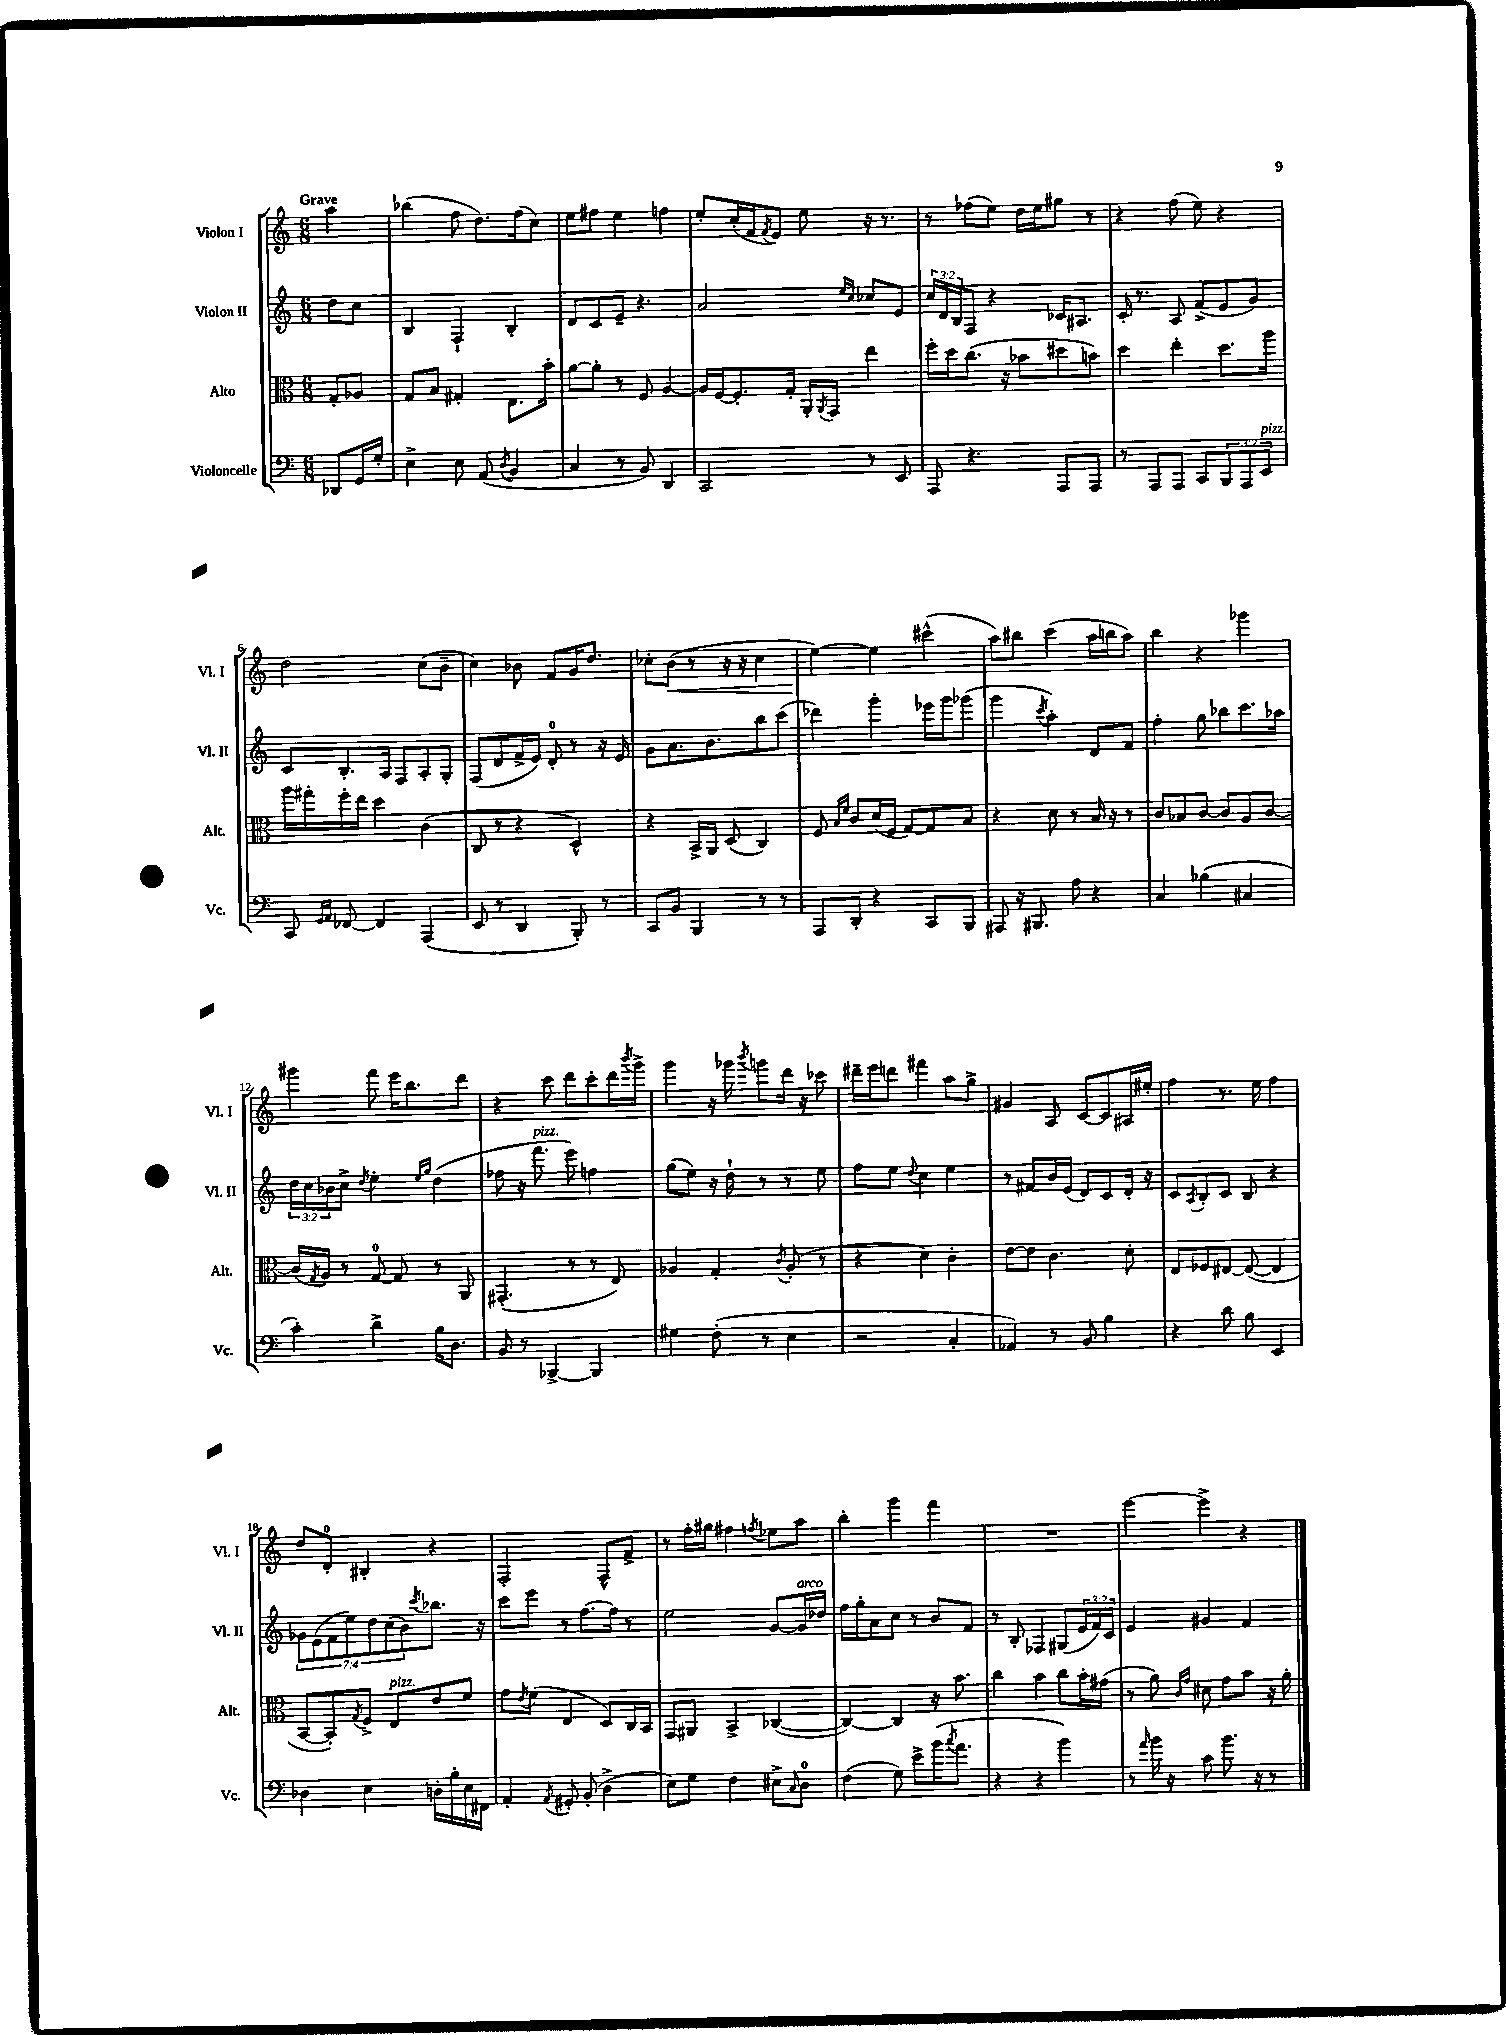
<<
\new StaffGroup <<
\new Staff = "s0" \with { instrumentName = "Violon I" shortInstrumentName = "Vl. I" } {
    \clef treble \key c \major \numericTimeSignature \time 6/8 \partial 4 \tempo "Grave"
    a''4 |
    bes''4( f''8 d''8.) f''16( c''8) |
    e''8 fis''8 e''4 f''4 |
    e''8-. c''16-.( f'16 \acciaccatura { f'8 } e'8) e''8 r16 r8. |
    r8 fes''8( e''8) d''16 e''16 gis''8 r8 |
    r4 f''8( e''8) r4 |
    d''2 c''8( b'8-- |
    c''4) bes'8 f'8 g'16 d''8. |
    ces''8-. b'8\<( r8 r16 r16 ces''4 |
    e''4~\!) e''4 cis'''4-^( |
    a''8) bis''8 c'''4( a''16 b''16 a''8) |
    b''4 r4 ges'''4 |
    gis'''4 f'''8 e'''16 b''8. d'''8 |
    r4 c'''8 d'''8 c'''8-. d'''16 \acciaccatura { b'''8 } g'''16-> |
    g'''4 r16 ges'''16 \acciaccatura { b'''8 } g'''8 d'''16 r16 ces'''8 |
    dis'''16-- e'''16 d'''8 fis'''4 a''8 g''8-> |
    gis'4 a8 c'8~ c'8 ais16 eis''16-. |
    f''4 r8. e''16 f''4 |
    d''8 d'8-0-. bis4-. r4 |
    f2-. f8-^ f'8-> |
    r8 f''16-. gis''16 fis''4 \acciaccatura { f''8 } ees''8 a''8 |
    b''4-. g'''4 f'''4 |
    R2. |
    e'''4~ e'''4-> r4 \bar "|." |
}
\new Staff = "s1" \with { instrumentName = "Violon II" shortInstrumentName = "Vl. II" } {
    \clef treble \key c \major \numericTimeSignature \time 6/8 \override Staff.TupletNumber.text = #tuplet-number::calc-fraction-text \partial 4
    d''8 c''8 |
    b4 f4-! b4-. |
    d'8 c'8 e'8-- r4. |
    a'2 \grace { e''16 c''16 } ces''8 e'8 |
    \tuplet 3/2 { c''16 d'16 b16 } f8 r4 ces'16 ais8. |
    c'16-. r8. a8 f'8->( e'8 g'8) |
    c'8 b8.-. a16 f8 a8-. g8-. |
    f8( d'8 f'16-> e'16) d'8-0-. r8 r16 e'16 |
    g'8 a'8. b'8. b''8 c'''8( |
    des'''4) g'''4-. ees'''16 g'''16 ges'''8( |
    g'''4 \acciaccatura { c'''8 } a''4-.) d'8 f'8 |
    f''4-. g''8 bes''8 c'''8. aes''16 |
    \tuplet 3/2 { d''16 c''16 bes'16 } c''8-> \acciaccatura { d''8 } e''4-. \grace { e''16 g''16 } d''4( |
    fes''8 r16 f'''8.^\markup { \italic "pizz." } e'''8) f''4 |
    g''8( e''8) r16 d''16-! r8 r8 e''8 |
    f''8 e''8 \appoggiatura { d''8 } c''4 e''4 |
    r8 fis'8 b'16 e'16( d'8) c'8 d'16-. r16 |
    c'8 \acciaccatura { a8 } b8-. c'8 b8 r4 |
    \tuplet 7/4 { ges'8 e'8( f'8 e''8) d''8 c''8( b'8) } \acciaccatura { c'''8 } bes''8. r16 |
    c'''8 e'''8 r8 f''8.~ f''16 r8 |
    e''2 g'8~ g'16^\markup { \italic "arco" } des''16 |
    f''16 g''16-. a'8 c''8 r8 b'8 f'8 |
    r8 b8-. fes4 gis8( \tuplet 3/2 { e'16 f'16) c'16 } |
    e'4 gis'4 f'4 \bar "|." |
}
\new Staff = "s2" \with { instrumentName = "Alto" shortInstrumentName = "Alt." } {
    \clef alto \key c \major \numericTimeSignature \time 6/8 \partial 4
    g8-. aes8 |
    g8 b8 gis4-. e8. b'16-. |
    a'8~ a'8-. r8 f8 a4~ |
    a16 f16~ f8.-. g16-. a,16-. \acciaccatura { a,8 } g,16 e''4 |
    f''16-. d''16 c''8.( r16 bes'8 dis''8 b'8) |
    d''4 e''4-. d''8. a''16 |
    a''16 gis''16-. f''16-. e''16 d''4 c'4( |
    c8 r8 r4 d4-^) |
    r4 b,16-> a,16 d8( c4) |
    f8 \grace { b16 f'16 } c'8 d'16( f16 g8~) g8 b8 |
    r4 d'8 r8 b16 r16 r8 |
    c'8 bes8 c'8~ c'8 a8 c'8~ |
    c'16( \acciaccatura { g8 } a16) r8 g8-0~ g8 r8 a,8 |
    gis,4.-.( r8 r8 e8) |
    aes4 g4-. \acciaccatura { c'8 } aes8-.( r8 |
    r4 d'4) c'4-. |
    e'8~ e'8 c'4. d'8-. |
    e8 fes8 eis8~ eis8~( eis4 |
    b,8~ b,8-.) \acciaccatura { g8 } f8-> e8^\markup { \italic "pizz." } e'8 f'8 |
    g'8 \acciaccatura { e'8 } f'8( e4 d8) c16 b,16 |
    g,8 ais,8 b,4-> ces4~( |
    ces4~) ces4 r16 b'8. |
    c''4 b'4 c''8 b'16-. gis'16( |
    r8 a'8) \grace { c'16 g'16 } dis'8 g'8 b'8 r16 a'16-. \bar "|." |
}
\new Staff = "s3" \with { instrumentName = "Violoncelle" shortInstrumentName = "Vc." } {
    \clef bass \key c \major \numericTimeSignature \time 6/8 \override Staff.TupletNumber.text = #tuplet-number::calc-fraction-text \partial 4
    des,8 g,16 g16-. |
    e4-> e8 a,8( \acciaccatura { d8 } b,4 |
    c4 r8 b,8) d,4 |
    c,2 r8 e,8 |
    a,,8 r4. a,,8 a,,8 |
    r8 a,,8 a,,8 c,8 \tuplet 3/2 { b,,8 a,,8 e,8^\markup { \italic "pizz." } } |
    c,8 \grace { g,16 a,16 } fes,8~ fes,4 a,,4( |
    e,8 r8 d,4 b,,8-.) r8 |
    c,8 b,8 b,,4 r8 r8 |
    a,,8 d,8-. r4 c,8 b,,8 |
    ais,,8 r16 bis,,8. a8 r4 |
    c4 bes4( cis4 |
    c'4-.) d'4-> b16 d8. |
    b,8 r8 bes,,4~-> bes,,4 |
    gis4 f8-.( r8 e4 |
    r2 c4-. |
    aes,4) r8 b,8 b4 |
    r4 d'8 b8 e,4 |
    des4 e4 d16-. b16-. e16 fis,16 |
    a,4-. \acciaccatura { a,8 } gis,8-. b,8-.( d4-> |
    e8) g8 f4 eis8-> \grace { c16 } d8-0 |
    f4( g8) e'8-> b'16( \acciaccatura { c''8 } a'8. |
    r4 r4 b'4) |
    r8 \grace { a'16 } b'16 r16 c'8 b'8. r16 r8 \bar "|." |
}
>>
>>
